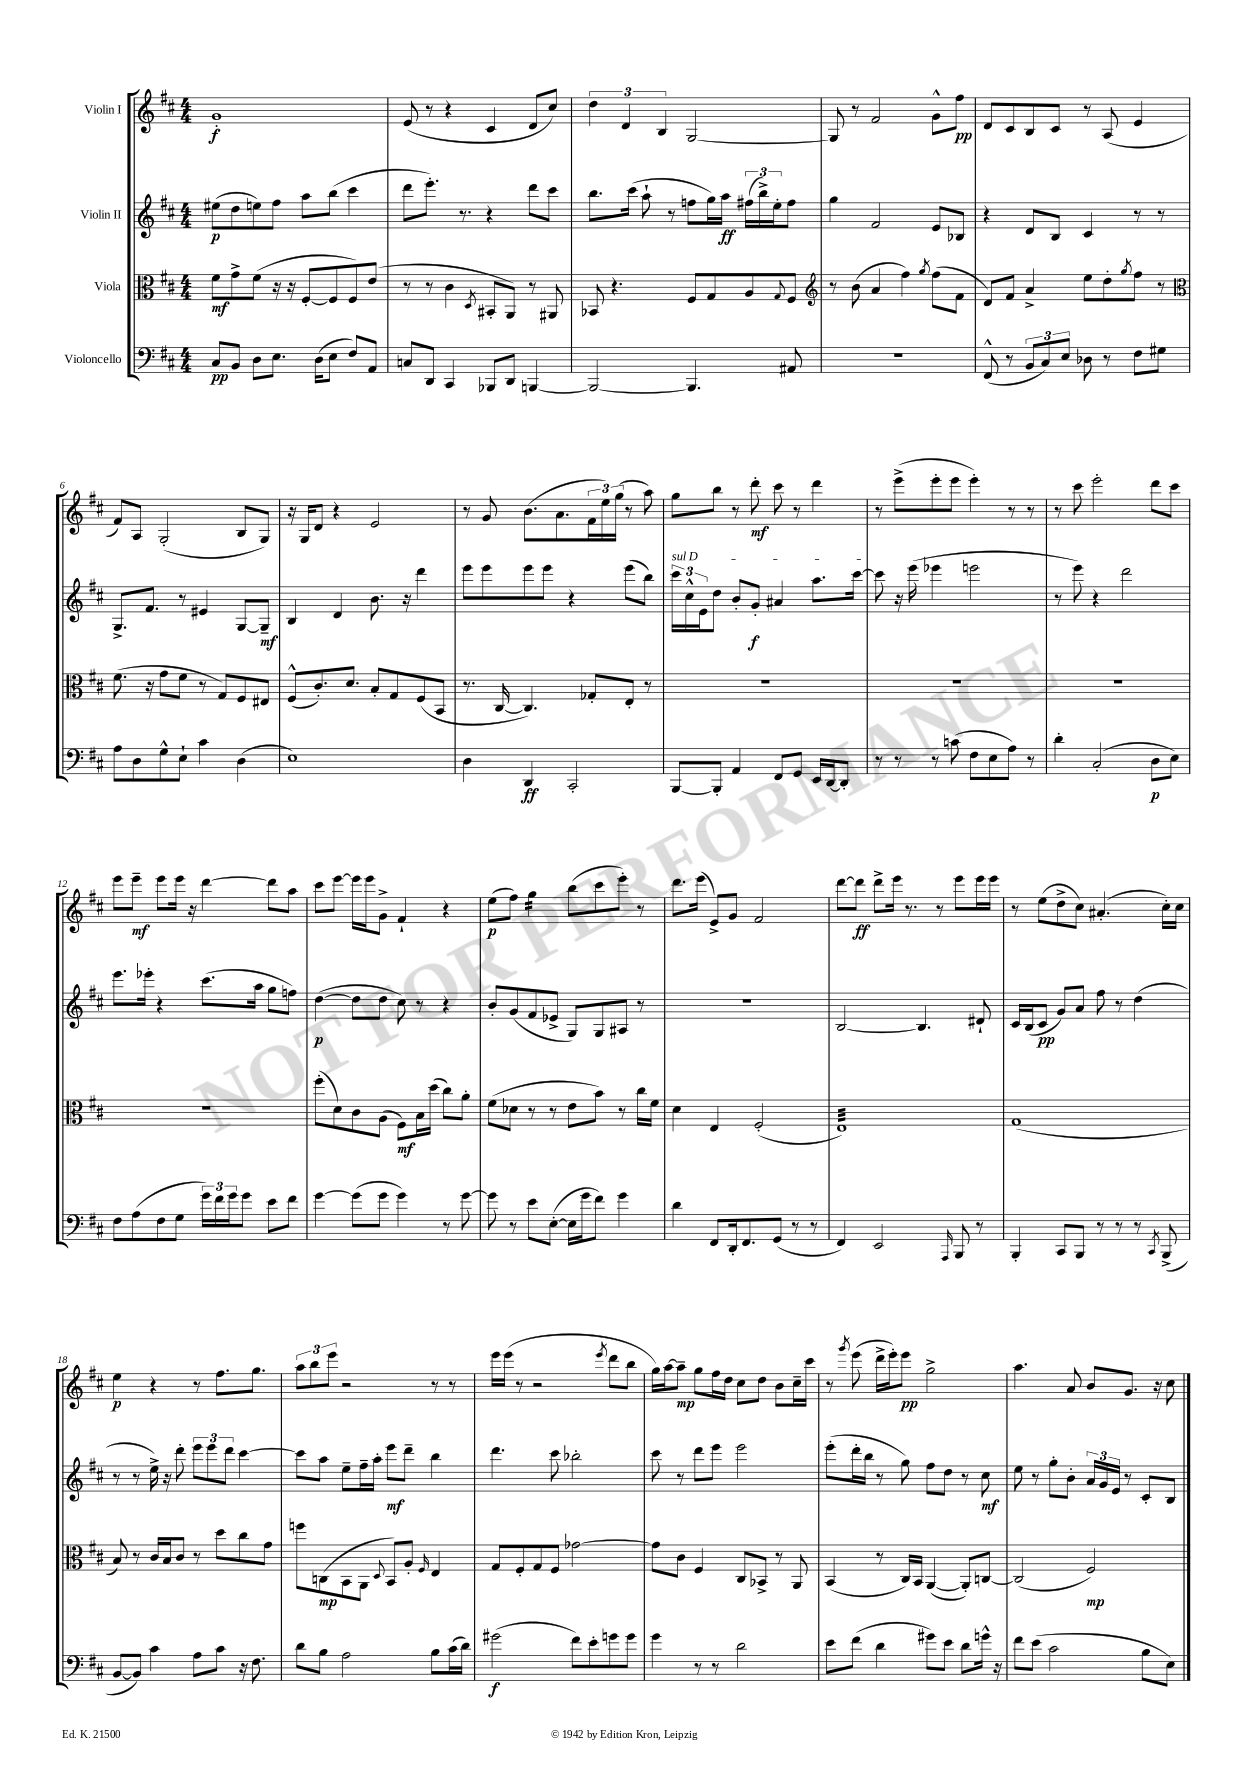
<<
\new StaffGroup <<
\new Staff = "s0" \with { instrumentName = "Violin I" } {
    \clef treble \key d \major \numericTimeSignature \time 4/4
    g'1-.\f |
    e'8( r8 r4 cis'4 d'8 cis''8) |
    \tuplet 3/2 { d''4 d'4 b4 } g2~ |
    g8 r8 fis'2 g'8-^ fis''8\pp |
    d'8 cis'8 b8 cis'8 r8 a8( e'4 |
    fis'8) a8 g2-.( b8 g8) |
    r16 g16 d'8 r4 e'2 |
    r8 g'8 b'8.( a'8. \tuplet 3/2 { fis'16 e''16) g''16( } r8 a''8) |
    g''8 b''8 r8 d'''8-.\mf cis'''8 r8 d'''4 |
    r8 e'''8->( e'''8-. e'''8 e'''4-.) r8 r8 |
    r8 cis'''8 e'''2-. d'''8 cis'''8 |
    e'''8 e'''8--\mf e'''8 e'''16 r16 d'''4~ d'''8 a''8 |
    cis'''8 e'''8~ e'''16 e'''16 g'8-> fis'4-! r4 |
    e''8\p( fis''8) g''4:16 b''8( cis'''8 e'''8-.) r8 |
    d'''8. e'''16( e'8->) g'8 fis'2 |
    d'''8~ d'''8\ff d'''8-> e'''16 r8. r8 e'''8 e'''16 e'''16 |
    r8 e''8( d''8-> cis''8) ais'4.-.( cis''16-.) cis''16 |
    e''4\p r4 r8 fis''8. g''8. |
    \tuplet 3/2 { a''8 b''8 e'''8 } r2 r8 r8 |
    e'''16 e'''16( r8 r2 \acciaccatura { e'''8 } d'''8 b''8 |
    g''16) a''16~ a''8--\mp g''8 fis''16 d''16 cis''8 d''8 b'8 cis''16-- cis'''16 |
    r8 \acciaccatura { g'''8 } e'''8( d'''16-> e'''16-.) e'''8\pp g''2-> |
    a''4. a'8 b'8 g'8. r16 cis''8 \bar "|." |
}
\new Staff = "s1" \with { instrumentName = "Violin II" } {
    \clef treble \key d \major \numericTimeSignature \time 4/4
    eis''8\p( d''8 e''8) fis''8 a''8 b''8( cis'''4 |
    d'''8 e'''8.-.) r8. r4 d'''8 cis'''8 |
    b''8. cis'''16( a''8-! r8 f''8 g''16) a''16\ff \tuplet 3/2 { fis''16( b''16->) e''16-. } fis''8 |
    g''4 fis'2 e'8 bes8 |
    r4 d'8 b8 cis'4 r8 r8 |
    g8.-> fis'8. r8 eis'4 g8~ g8--\mf |
    b4 d'4 b'8. r16 d'''4 |
    e'''8 e'''8 e'''8 e'''8 r4 e'''8( b''8) |
    \tuplet 3/2 { \once \override TextSpanner.bound-details.left.text = \markup { \italic "sul D" } cis'''16\startTextSpan cis''16-^ e'16 } d''8 b'8-. g'8-.\f ais'4 a''8. cis'''16~ |
    cis'''8\stopTextSpan r16 e'''16( ees'''4 e'''2 |
    r8 e'''8) r4 d'''2 |
    e'''8. ees'''16-. r4 cis'''8.( a''16 g''8 f''8) |
    d''4~\p( d''8 d''8 cis''8) r8 r4 |
    b'8-. g'8( fis'8 ees'8-> g8) g8 ais8 r8 |
    R1 |
    b2~ b4. dis'8-! |
    cis'16 b16( cis'8\pp g'8) a'8 fis''8 r8 d''4( |
    r8 r8 e''16->) r16 d'''8-. \tuplet 3/2 { e'''8 e'''8 d'''8 } cis'''4~ |
    cis'''8 a''8 e''8-- fis''16-- a''16-. e'''8\mf d'''8-- b''4 |
    d'''4. cis'''8 bes''2-. |
    cis'''8 r8 d'''8 e'''8 e'''2 |
    e'''8-.( d'''16-. b''16 r8 g''8) fis''8 d''8 r8 cis''8\mf |
    e''8 r8 g''8-. b'8-. \tuplet 3/2 { a'16 g'16 e'16 } r8 cis'8-. b8 \bar "|." |
}
\new Staff = "s2" \with { instrumentName = "Viola" } {
    \clef alto \key d \major \numericTimeSignature \time 4/4
    fis'8\mf g'8-> fis'8( r16 r16 fis8~-. fis8 fis8) e'8( |
    r8 r8 cis'4 \acciaccatura { d8 } bis,8-. a,8) r8 ais,8 |
    bes,8 r4. fis8 g8 a8 \appoggiatura { g8 } fis8 |
    \clef treble r8 b'8( a'4 fis''4) \acciaccatura { g''8 } fis''8( fis'8 |
    d'8) fis'8 a'4-> e''8 d''8-. \acciaccatura { g''8 } fis''8 r8 |
    \clef alto fis'8.( r16 g'8 fis'8 r8 g8) fis8 eis8 |
    fis8-^( cis'8.-.) d'8. b8-. g8 fis8( b,8 |
    r8. cis16~ cis4.) ges8-. e8-. r8 |
    R1 |
    R1 |
    R1 |
    R1 |
    fis''8-.( d'8) cis'8 a8( fis8\mf) b16 d''16( cis''8) a'8-. |
    fis'8( des'8 r8 r8 e'8 b'8) r8 cis''16 fis'16 |
    d'4 e4 fis2-.( |
    e1:32) |
    g1( |
    b8) r8 cis'16 b16 cis'8 r8 d''8 cis''8 g'8 |
    f''8 c8\mp( b,8 a,8 \appoggiatura { d8 } b,8) a8-. \grace { fis16 } e4 |
    g8 fis8-. g8 fis8 ges'2~ |
    ges'8 cis'8 fis4 cis8 bes,8-> r8 a,8 |
    b,4( r8 cis16) b,16 a,4~( a,8-.) c8~ |
    c2( fis2\mp) \bar "|." |
}
\new Staff = "s3" \with { instrumentName = "Violoncello" } {
    \clef bass \key d \major \numericTimeSignature \time 4/4
    cis8\pp b,8 d8 e8. d16( e8 fis8) a,8 |
    c8 d,8 cis,4 bes,,8 d,8 b,,4~ |
    b,,2~ b,,4. ais,8 |
    R1 |
    fis,8-^( r8 \tuplet 3/2 { b,8 cis8) e8 } des8 r8 fis8 gis8 |
    a8 d8 g8-^ e8-! cis'4 d4( |
    e1) |
    d4 d,4\ff cis,2-. |
    b,,8~ b,,8-. a,4 fis,8 g,8 e,16 d,16~ d,8-. |
    r8 r8 r8 c'8( fis8 e8 a8) r8 |
    d'4-. cis2-.( d8\p e8) |
    fis8 a8( fis8 g8 \tuplet 3/2 { g'16) fis'16 g'16 } g'8 e'8 fis'8 |
    g'4~ g'8( g'8 g'4) r8 g'8~ |
    g'8 r8 e'8 e8~-.( e16 g'16 fis'8) g'4 |
    d'4 fis,8 d,16-. fis,8. g,8( r8 r8 |
    fis,4) e,2 \grace { a,,16 } b,,8 r8 |
    b,,4-. cis,8 b,,8 r8 r8 r8 \acciaccatura { cis,8 } b,,8->( |
    b,8~ b,8) cis'4 a8 cis'8 r16 fis8. |
    d'8 b8 a2 b8 cis'16( d'16) |
    gis'2\f( fis'8) e'8-. g'8 g'8 |
    g'4 r8 r8 d'2 |
    e'8 fis'8( d'4 gis'8) e'8 d'8 g'16-^ r16 |
    fis'8 e'8( cis'2 b8 e8) \bar "|." |
}
>>
>>
